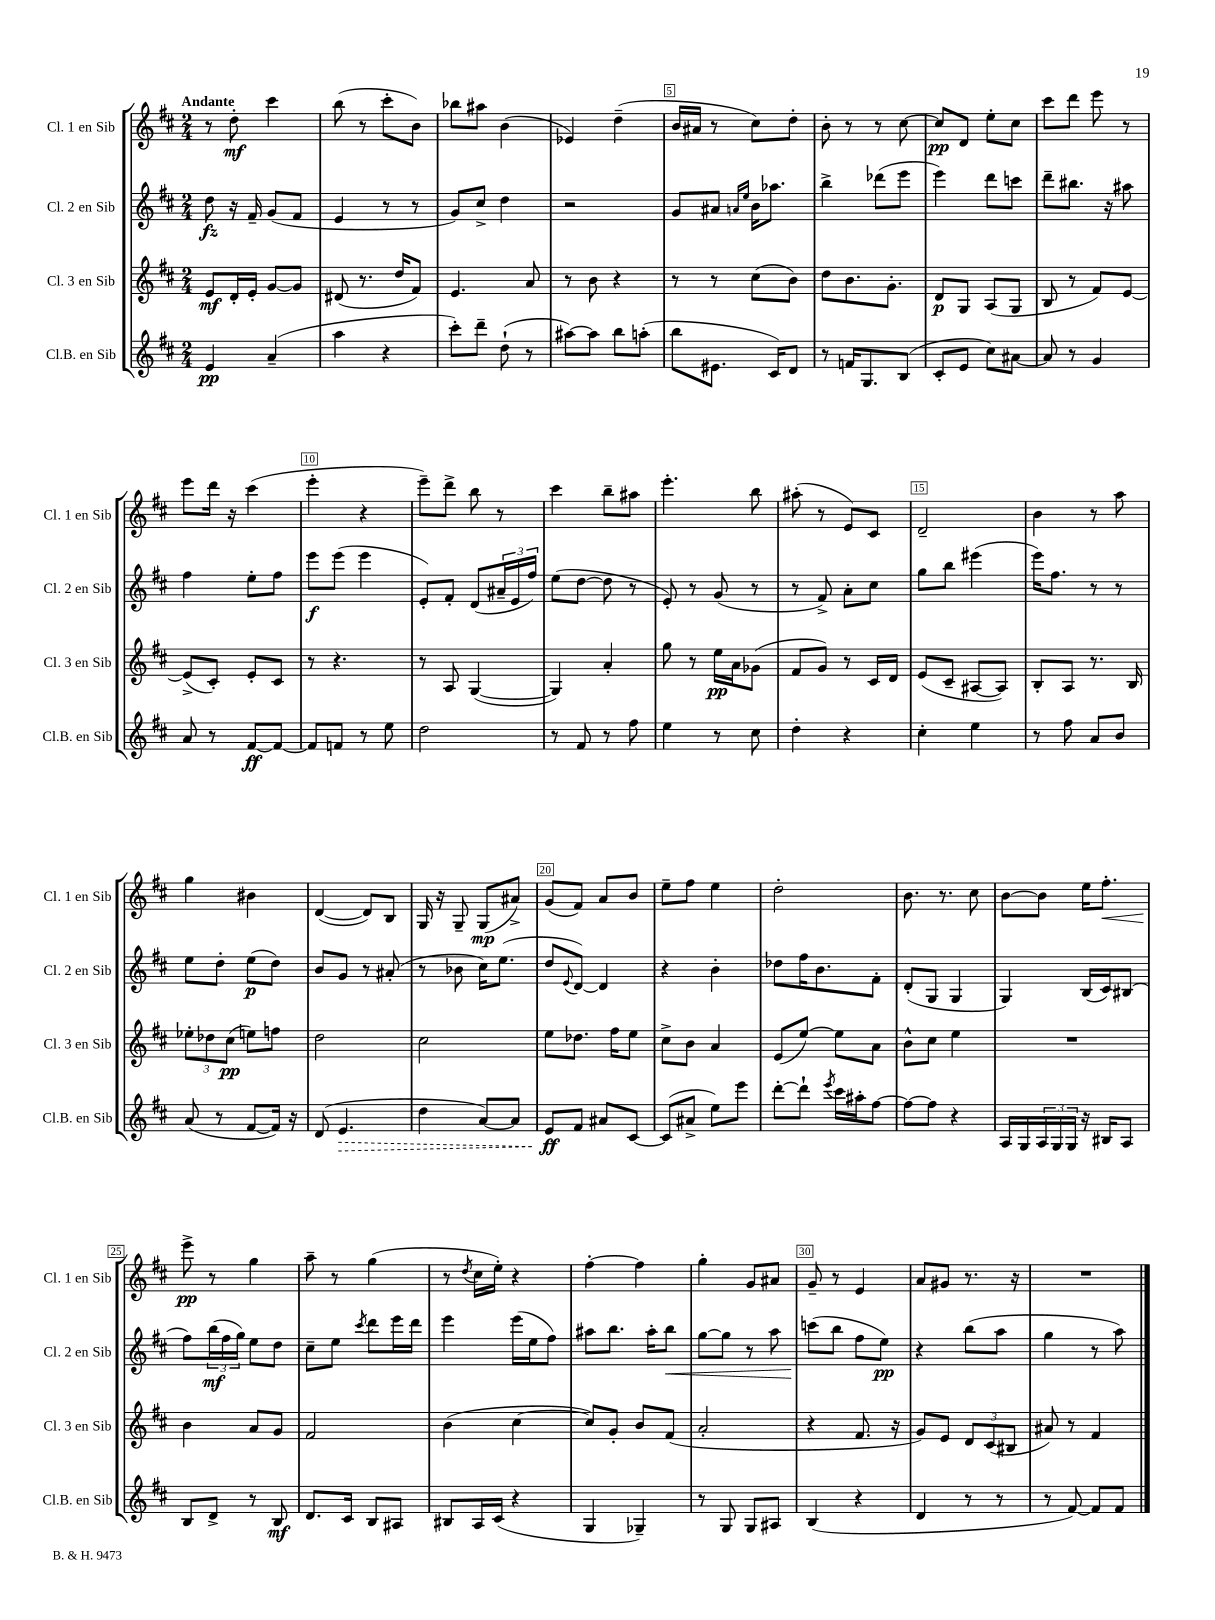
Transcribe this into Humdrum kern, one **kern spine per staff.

**kern	**kern	**kern	**kern
*staff4	*staff3	*staff2	*staff1
*clefG2	*clefG2	*clefG2	*clefG2
*k[f#c#]	*k[f#c#]	*k[f#c#]	*k[f#c#]
*M2/4	*M2/4	*M2/4	*M2/4
4e/	8e/L	8dd\	8r
.	16d'/L	16r	8dd'\
.	16e'/JJ	16f#~/	.
(4a~/	[8g/L	(8g/L	4ccc#\
.	8g/]J	8f#/J	.
=	=	=	=
4aa\	(8d#/	4e/	(8bb\
.	8.r	.	8r
4r	.	8r	8ccc#'\L
.	16dd/LK	.	.
.	8f#/J)	8r	8b\J)
=	=	=	=
8ccc#'\L)	4.e/	8g/L)	8bb-\L
8ddd~\J	.	8cc#^/J	8aa#\J
(8dd`\	.	4dd\	(4b\
8r	8a/	.	.
=	=	=	=
[8aa#\L)	8r	2r	4e-/)
8aa#\]J	8b\	.	.
8bb\L	4r	.	(4dd~\
(8aa'\J	.	.	.
=	=	=	=
8bb\L	8r	8g/L	16b/LL
.	.	.	16a#/JJ
8.e#\J	8r	8a#/J	8r
.	.	16qqa/LL	.
.	.	16qqee/JJ	.
.	(8cc#\L	16b\LK	8cc#\L)
16c#/LK)	.	8.aa-\J	.
8d/J	8b\J)	.	8dd'\J
=	=	=	=
8r	8dd\L	4bb^\	8b'\
16f/LK	8.b\	.	8r
8.G/	.	.	.
.	.	(8ddd-\L	8r
.	8.g'\J	.	.
(8B/J	.	8eee\J	[8cc#\
=	=	=	=
8c#'/L	8d/L	4eee\)	8cc#/]L
8e/J	8G/J	.	8d/J
8cc#\L)	(8A/L	8ddd\L	8ee'\L
[8a#\J	8G/J	8ccc\J	8cc#\J
=	=	=	=
8a#/]	8B/	8ddd~\L	8ccc#\L
8r	8r	8.bb#\J	8ddd\J
4g/	8f#/L)	.	8eee\
.	.	16r	.
.	[8e/J	8aa#\	8r
=	=	=	=
8a/	(8e^/]L	4ff#\	8eee\L
8r	8c#'/J)	.	16ddd\Jk
.	.	.	16r
[8f#/L	8e'/L	8ee'\L	(4ccc#\
8f#/_J	8c#/J	8ff#\J	.
=	=	=	=
8f#/]L	8r	8eee\L	4eee'\
8f/J	4.r	(8eee\J	.
8r	.	4eee\	4r
8ee\	.	.	.
=	=	=	=
2dd\	8r	8e'/L)	8eee~\L)
.	8A/	8f#'/J	8ddd^\J
.	([4G/	(8d/L	8bb\
.	.	24a#~/L	8r
.	.	24e/	.
.	.	24ff#/JJ)	.
=	=	=	=
8r	4G/])	(8ee\L	4ccc#\
8f#/	.	[8dd\J	.
8r	4a'/	8dd\]	8bb~\L
8ff#\	.	8r	8aa#\J
=	=	=	=
4ee\	8gg\	8e'/)	4.eee'\
.	8r	8r	.
8r	16ee\LL	(8g/	.
.	16a\J	.	.
8cc#\	(8g-\J	8r	8bb\
=	=	=	=
4dd'\	8f#/L	8r	(8aa#'\
.	8g/J)	8f#^/)	8r
4r	8r	8a'\L	8e/L)
.	16c#/LL	8cc#\J	8c#/J
.	16d/JJ	.	.
=	=	=	=
4cc#'\	(8e/L	8gg\L	2d~/
.	8c#~/J	8bb\J	.
4ee\	[8A#/L	(4eee#\	.
.	8A#/]J)	.	.
=	=	=	=
8r	8B'/L	16eee\LK)	4b\
.	.	8.ff#\J	.
8ff#\	8A/J	.	.
8a/L	8.r	8r	8r
8b/J	.	8r	8aa\
.	16B/	.	.
=	=	=	=
(8a/	12ee-'\L	8ee\L	4gg\
.	12dd-\	.	.
8r	.	8dd'\J	.
.	(12cc#\J	.	.
[8f#/L	8ee\L)	(8ee\L	4b#\
16f#/]Jk)	8ff\J	8dd\J)	.
16r	.	.	.
=	=	=	=
(8d/	2dd\	8b/L	([4d/
4.e/	.	8g/J	.
.	.	8r	8d/]L)
.	.	(8a#'/	8B/J
=	=	=	=
4dd\	2cc#\	8r	16G/
.	.	.	16r
.	.	8b-\	8G~/
[8a/L)	.	16cc#\LK)	(8G/L
.	.	(8.ee\J	.
8a/]J	.	.	8a#^/J)
=	=	=	=
8e/L	8ee\L	8dd/L	(8g/L
.	.	8qqe/	.
8f#/J	8.dd-\J	[8d/J)	8f#/J)
8a#/L	.	4d/]	8a/L
.	16ff#\LK	.	.
[8c#/J	8ee\J	.	8b/J
=	=	=	=
(8c#/]L	8cc#^\L	4r	8ee~\L
8a#^/J	8b\J	.	8ff#\J
8ee\L)	4a/	4b'\	4ee\
8eee\J	.	.	.
=	=	=	=
[8ddd'\L	(8e/L	8dd-\L	2dd'\
8ddd`\]J	[8ee/J)	16ff#\K	.
.	.	8.b\	.
8qeee/	.	.	.
16ccc#\LL	8ee\]L	.	.
16aa#'\J	.	.	.
[8ff#\J	8a\J	8f#'\J	.
=	=	=	=
8ff#\_L	8b^^\L	(8d'/L	8.b\
8ff#\]J	8cc#\J	8G/J	.
.	.	.	8.r
4r	4ee\	4G/	.
.	.	.	8cc#\
=	=	=	=
16A/LL	2r	4G/)	[8b\L
16G/	.	.	.
24A/	.	.	8b\]J
24G/	.	.	.
24G/JJ	.	.	.
16r	.	(16B/LL	16ee\LK
16B#/LK	.	16c#/J)	8.ff#'\J
8A/J	.	(8B#/J	.
=	=	=	=
8B/L	4b\	8ff#\L)	8eee^\
8d^/J	.	(24bb\L	8r
.	.	24ff#\	.
.	.	24gg\JJ)	.
8r	8a/L	8ee\L	4gg\
8B/	8g/J	8dd\J	.
=	=	=	=
8.d/L	2f#/	8cc#~\L	8aa~\
.	.	8ee\J	8r
16c#/Jk	.	.	.
.	.	8qccc#/	.
8B/L	.	8ddd\L	(4gg\
8A#/J	.	16eee\L	.
.	.	16ddd\JJ	.
=	=	=	=
8B#/L	(4b\	4eee\	8r
.	.	.	8qdd/
16A/L	.	.	16cc#\LL
(16c#/JJ	.	.	16ee'\JJ)
4r	[4cc#\	(16eee\LL	4r
.	.	16ee\J	.
.	.	8ff#\J)	.
=	=	=	=
4G/	8cc#/]L)	8aa#\L	[4ff#'\
.	8g'/J	8.bb\J	.
4G-~/)	8b/L	.	4ff#\]
.	.	16aa#'\LK	.
.	(8f#/J	8bb\J	.
=	=	=	=
8r	2a'/	[8gg\L	4gg'\
8G/	.	8gg\]J	.
8G/L	.	8r	8g/L
8A#/J	.	8aa\	8a#/J
=	=	=	=
(4B/	4r	(8ccc\L	8g~/
.	.	8bb\J	8r
4r	8.f#/	8ff#\L	4e/
.	.	8ee\J)	.
.	16r	.	.
=	=	=	=
4d/	8g/L)	4r	8a/L
.	8e/J	.	8g#/J
8r	12d/L	(8bb\L	8.r
.	(12c#/	.	.
8r	.	8aa\J	.
.	12B#/J	.	.
.	.	.	16r
=	=	=	=
8r	8a#/)	4gg\	2r
[8f#/)	8r	.	.
8f#/]L	4f#/	8r	.
8f#/J	.	8aa\)	.
==	==	==	==
*-	*-	*-	*-
